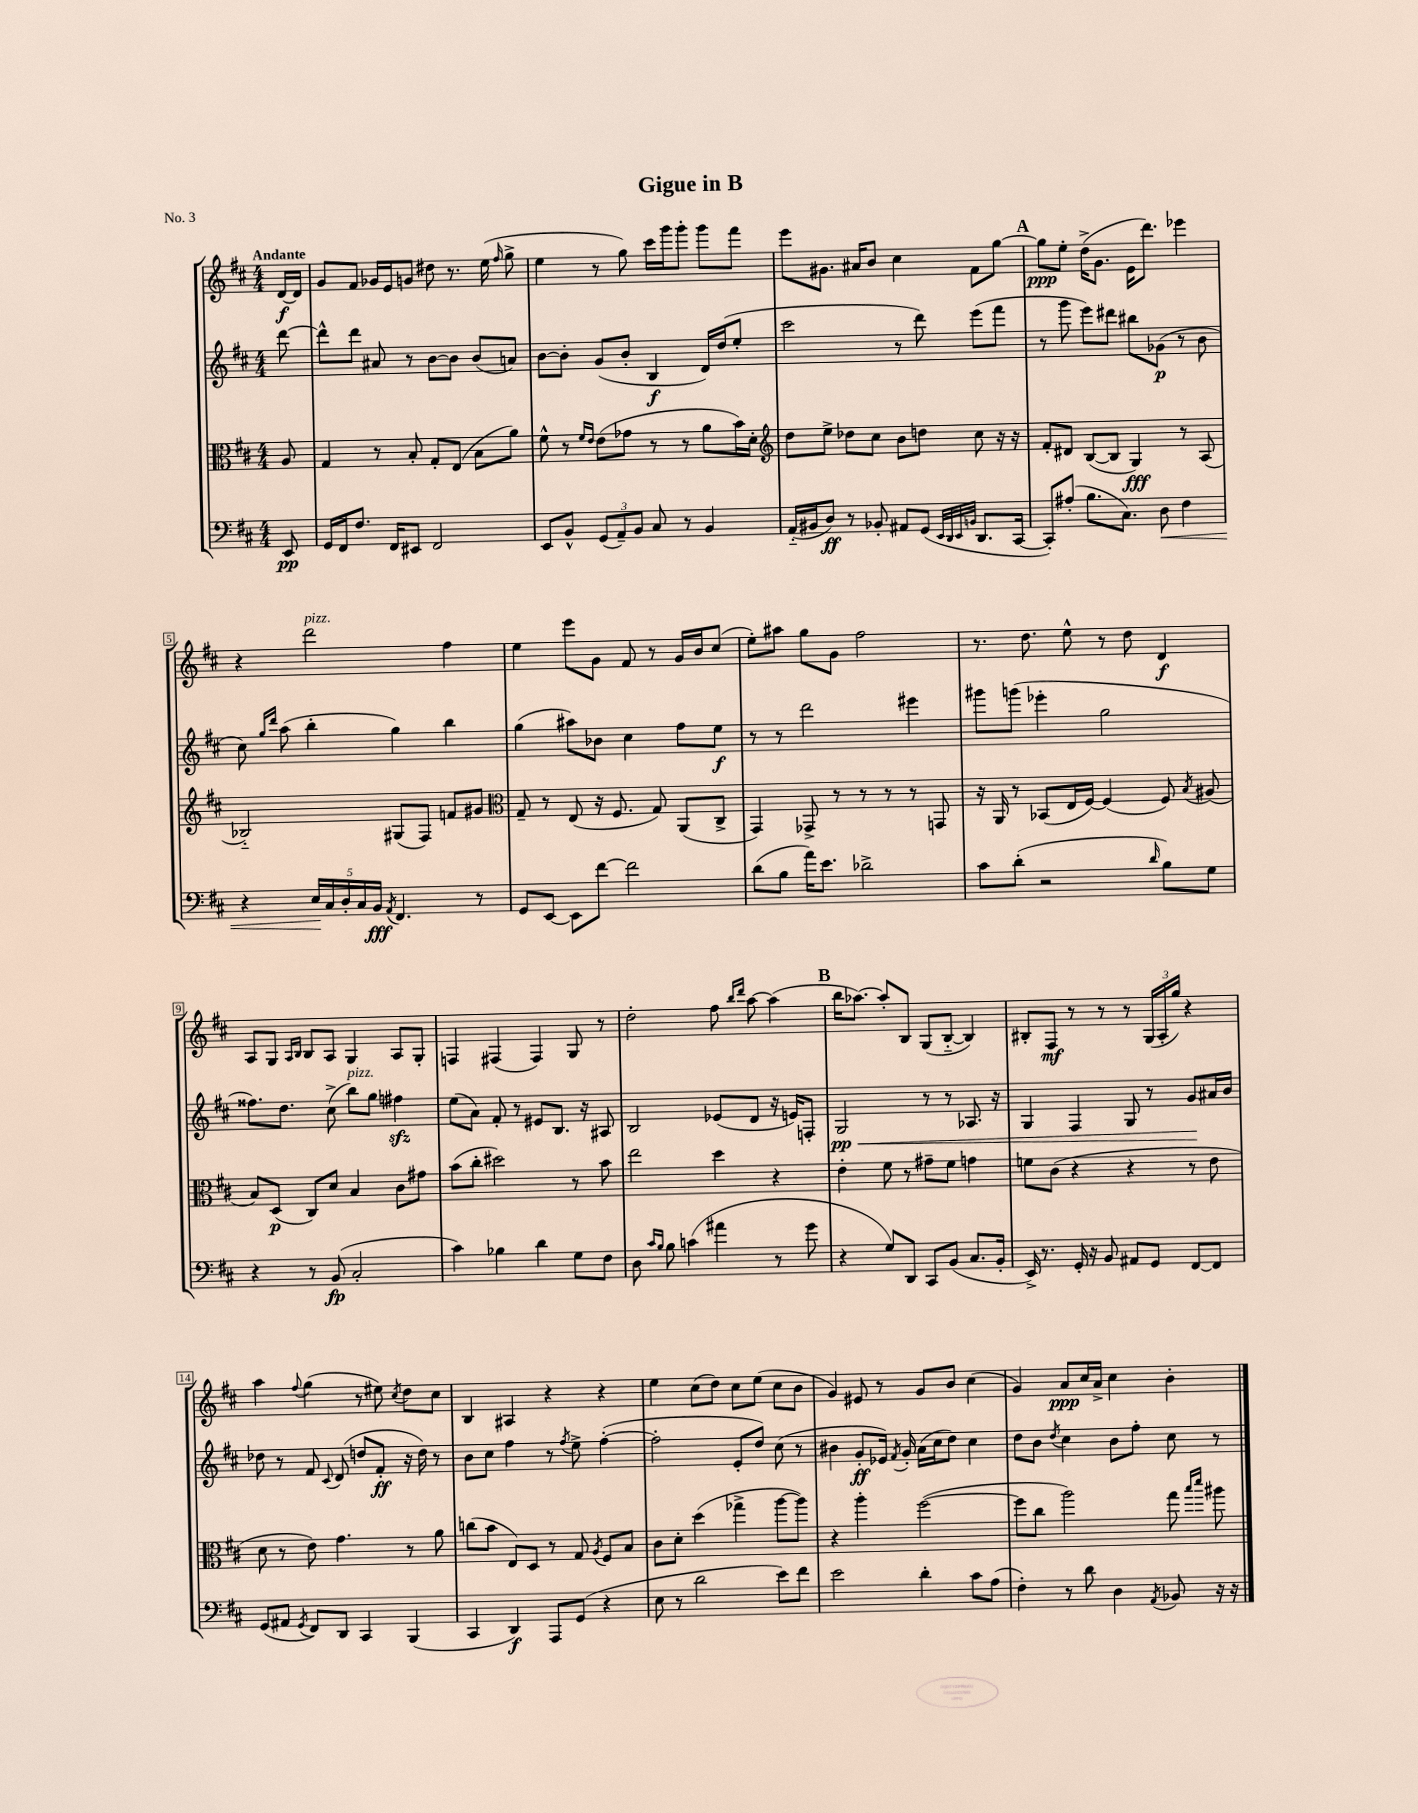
\header { title = "Gigue in B" piece = "No. 3" }
<<
\new StaffGroup <<
\new Staff = "s0" {
    \clef treble \key d \major \numericTimeSignature \time 4/4 \partial 8 \tempo "Andante"
    \autoBeamOff d'16[~\f d'16] |
    g'8[ fis'8] ges'16[ e'16 g'8] dis''8 r8. e''16( \grace { fis''16 } g''8-> |
    e''4 r8 g''8) cis'''16[ g'''16 g'''8]-. g'''8[ fis'''8] |
    e'''8[ gis'8.] ais'16[ b'8] cis''4 fis'8[ g''8]~ |
    \mark \markup { \bold "A" } g''8[\ppp e''8]-. d''16[->( g'8.] e'16[ d'''8.]) ees'''4 |
    r4 d'''2^\markup { \italic "pizz." } fis''4 |
    e''4 e'''8[ g'8] fis'8 r8 g'16[ b'16 cis''8]( |
    e''8[-.) ais''8] g''8[ g'8] fis''2 |
    r8. d''8. e''8-^ r8 d''8 d'4\f |
    a8[ g8] \grace { a16[ b16] } b8[ a8] g4 a8[ g8]-. |
    f4 fis4( fis4) g8 r8 |
    d''2-. fis''8 \grace { b''16[ d'''16] } a''8~ a''4( |
    \mark \markup { \bold "B" } b''16[ aes''8.]~) aes''8[-. b8] g8[( b8]~-_ b4) |
    bis8[-. fis8]\mf r8 r8 r8 \tuplet 3/2 { g16[( a16-. g''16]) } r4 |
    a''4 \appoggiatura { fis''8 } g''4( r8 eis''8) \acciaccatura { cis''8 } d''8[ cis''8] |
    b4 ais4 r4 r4 |
    e''4 cis''8[( d''8]) cis''8[ e''8]( cis''8[ b'8] |
    g'4) eis'8 r8 g'8[ b'8] cis''4( |
    g'4) a'8[\ppp cis''16 a'16]-> cis''4 b'4-. \bar "|." |
}
\new Staff = "s1" {
    \clef treble \key d \major \numericTimeSignature \time 4/4 \partial 8
    \autoBeamOff d'''8~ |
    d'''8[-^ d'''8] ais'8 r8 b'8[~ b'8] b'8[( a'8]) |
    b'8[~ b'8]-. g'8[( b'8]-. b4\f d'16[) d''16( e''8]-. |
    cis'''2 r8 d'''8) e'''8[( fis'''8] |
    \mark \markup { \bold "A" } r8 g'''8 e'''8[) dis'''8] bis''8[ ges'8]\p( r8 b'8 |
    cis''8) \grace { g''16[ d'''16] } a''8( b''4-. g''4) b''4 |
    g''4( ais''8[) bes'8] cis''4 fis''8[ e''8]\f |
    r8 r8 d'''2 eis'''4 |
    gis'''8[ g'''8]( ees'''4-. g''2 |
    fisis''8.[) d''8.] cis''8->( b''8[^\markup { \italic "pizz." }) g''8] fis''4\sfz |
    e''8[( a'8]) fis'8-. r8 eis'8[ b8.] r16 ais8 |
    b2 ees'8[( d'8] r16 e'16[) f8]-. |
    \mark \markup { \bold "B" } g2\pp\< r8 r8 aes8. r16 |
    g4 fis4 g8 r8 g'8[\! ais'16 b'16] |
    des''8 r8 fis'8 \appoggiatura { cis'8 } d'8( d''8[ fis'8]-.\ff r16 d''16) r8 |
    b'8[ cis''8] fis''4 r8 \acciaccatura { fis''8 } e''8-> fis''4~-.( |
    fis''2-. e'8[-. d''8]) cis''8( r8 |
    bis'4 g'8[-.\ff ees'16]) \acciaccatura { fis'8 } g'16-. a'16[( cis''16 d''8]) cis''4 |
    d''8[ b'8] \acciaccatura { d''8 } cis''4 b'8[ fis''8]-. cis''8 r8 \bar "|." |
}
\new Staff = "s2" {
    \clef alto \key d \major \numericTimeSignature \time 4/4 \partial 8
    \autoBeamOff a8 |
    g4 r8 b8-. g8[-. e8]( b8[ a'8]) |
    fis'8-^ r8 \grace { fis'16[ e'16] } e'8[( ges'8] r8 r8 a'8[ b'16) d'16]-. |
    \clef treble d''8[ e''8]-> des''8[ cis''8] b'8[ d''8] cis''8 r16 r16 |
    \mark \markup { \bold "A" } fis'8[-. dis'8] b8[~( b8] g4\fff) r8 a8( |
    bes2-_) gis8[( fis8]) f'8[ gis'8] |
    \clef alto g8-- r8 e8( r16 fis8. g8) a,8[( cis8]-> |
    g,4) ges,8-> r8 r8 r8 r8 g,8 |
    r16 a,16 r8 bes,8[( e16 fis16]~) fis4( fis8) \acciaccatura { b8 } ais8( |
    b8[) d8]\p( cis8[) d'8] b4 cis'8[ gis'8] |
    b'8[( cis''8]-. dis''2) r8 b'8 |
    e''2 d''4 r4 |
    \mark \markup { \bold "B" } e'4-. fis'8 r8 gis'8[-- fis'8] g'4 |
    f'8[ cis'8]( r4 r4 r8 e'8 |
    d'8 r8 e'8) g'4. r8 a'8 |
    c''8[( b'8] e8[) d8] r8 g8 \acciaccatura { a8 } fis8[ b8] |
    cis'8[ d'8]-. d''4( ges''4-> a''8[~ a''8]) |
    r4 a''4-. fis''2~( |
    fis''8[ cis''8] a''2) g''8 \grace { b''16[ d'''16] } ais''8 \bar "|." |
}
\new Staff = "s3" {
    \clef bass \key d \major \numericTimeSignature \time 4/4 \partial 8
    \autoBeamOff e,8\pp |
    g,16[ fis,16 fis8.] fis,16[ eis,8] fis,2 |
    e,8[ b,8]-^ \tuplet 3/2 { g,8[( a,8--) b,8] } cis8 r8 b,4 |
    a,16[-_( bis,16 d8]\ff) r8 bes,8-. ais,8[ g,8]( \grace { e,32[ d,32 e,32 b,32] } d,8.[ cis,16]~ |
    \mark \markup { \bold "A" } cis,8[-.) ais8]-.( b8.[ cis8.]) d8\< fis4 |
    r4 \tuplet 5/4 { e16[\! cis16 d16-. cis16 b,16]\fff } \acciaccatura { a,8 } fis,4. r8 |
    g,8[ e,8]~ e,8[ fis'8]~ fis'2 |
    d'8[( b8] a'16[) e'8.] des'2-> |
    cis'8[ d'8]-.( r2 \grace { d'16 } b8[) g8] |
    r4 r8 b,8\fp( cis2-. |
    cis'4) bes4 d'4 g8[ fis8] |
    d8 \grace { cis'16[ b16] } b8 c'4( ais'4 r8 g'8 |
    \mark \markup { \bold "B" } r4 g8[) d,8] cis,8[ b,8]( cis8.[ b,16]-. |
    e,16->) r8. g,16-. r16 b,8 ais,8[ g,8] fis,8[~ fis,8] |
    g,8[( ais,8] \acciaccatura { g,8 } fis,8[) d,8] cis,4 b,,4( |
    cis,4 d,4\f) a,,8[ g,8]( r4 |
    e8 r8 d'2 e'8[) fis'8] |
    e'2 d'4-. cis'8[ a8]( |
    fis4-.) r8 d'8 d4 \acciaccatura { a,8 } bes,8 r16 r16 \bar "|." |
}
>>
>>
\layout { \context { \Score \override BarNumber.stencil = #(make-stencil-boxer 0.1 0.3 ly:text-interface::print) } }
